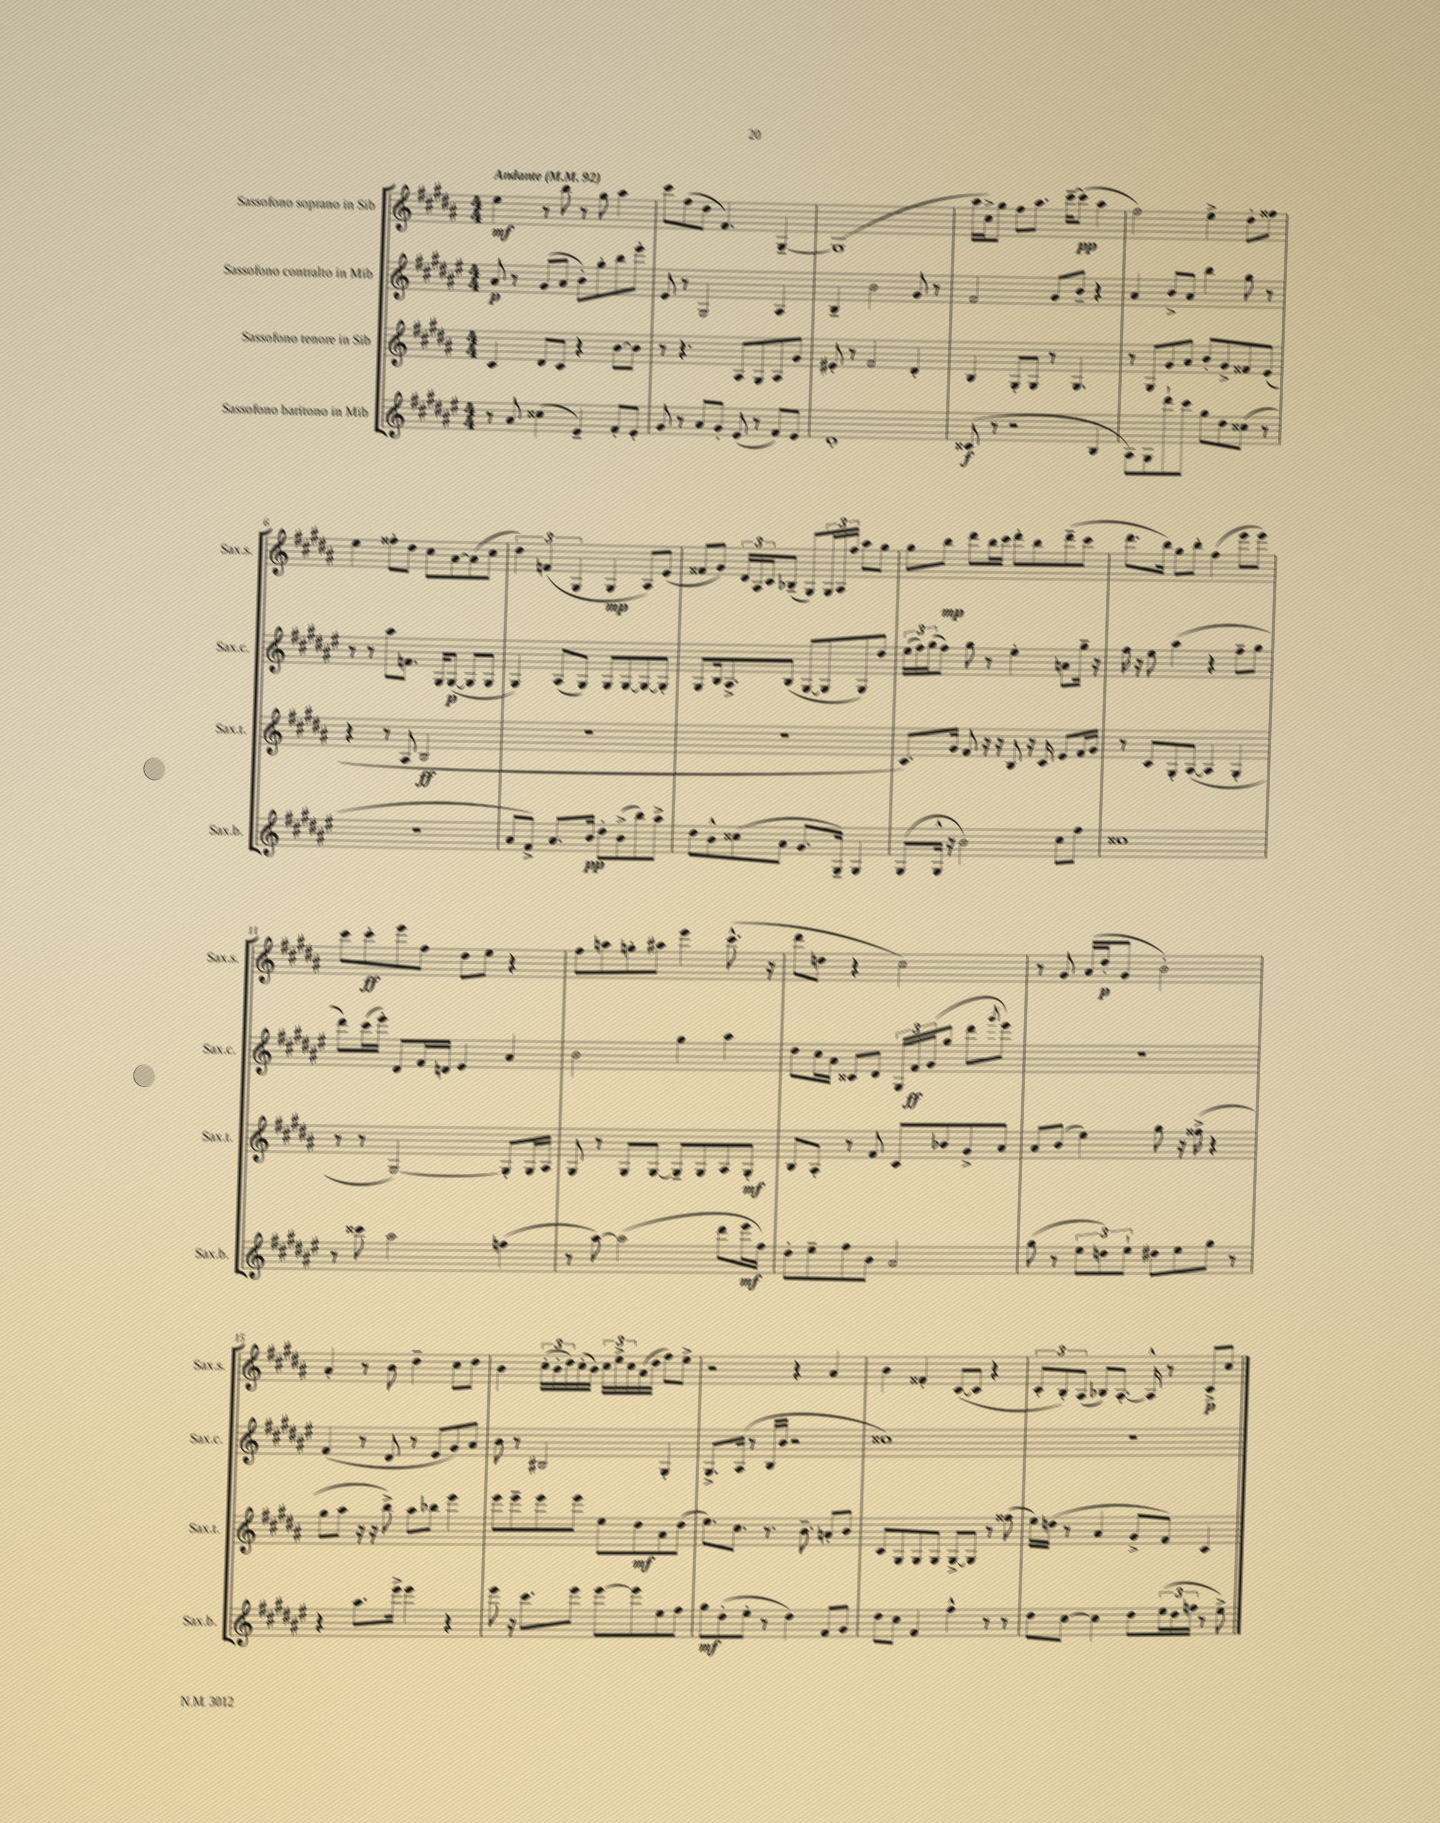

**kern	**kern	**kern	**kern
*staff4	*staff3	*staff2	*staff1
*clefG2	*clefG2	*clefG2	*clefG2
*k[f#c#g#d#a#e#]	*k[f#c#g#d#a#]	*k[f#c#g#d#a#e#]	*k[f#c#g#d#a#]
*M4/4	*M4/4	*M4/4	*M4/4
*MM92	*MM92	*MM92	*MM92
8r	4c#/	8a#/	4ee\
8a#/	.	8r	.
(4cc##\	8d#/L	(8g#/L	8r
.	8c#/J	8a#/J	8bb\
4e#~/)	4r	8b'\L)	8r
.	.	8gg#'\	8gg#\
8f#'/L	[8b\L	8bb\	4aa#\
8e#'/J	8b\]J	8eee#'\J	.
=	=	=	=
8g#/	8r	8e#/	8ccc#\L
8r	4.r	8r	(8ff#\
8a#/L	.	2G#/	8dd#\J
8g#'/J	.	.	4.f#/)
(8e#/	8A#/L	.	.
8r	8G#/	.	.
8f#/L)	8A#/	4A#/	[4G#~/
8e#/J	8g#/J	.	.
=	=	=	=
1d#'	8e#'/	4B~/	(1G#]
.	8r	.	.
.	2f#/	2b\	.
.	4d#'/	8g#/	.
.	.	8r	.
=	=	=	=
(8c##/	4B/	2f#/	16aa#\LL
.	.	.	16cc#^\J)
8r	.	.	8gg#\J
2r	8G#'/L	.	8ff#\L
.	8G#/J	.	8.aa#\J
.	8r	8g#/L	.
.	.	.	[16ccc#~\LK
.	4.G#/	8b~/J	(8ccc#\]J
4B/	.	4r	4aa#\
=	=	=	=
8A#\L)	8r	4a#/	2ff#\)
8G#\	8G#/L	.	.
8ddd#`\	8g#/	8b^/L	.
8ccc#\J	8a#/J	8a#/J	.
8gg#\L	8b'/L	4bb\	4ee^\
8dd#\	8g#^/	.	.
(8cc##\J	8f##/	8gg#\	8dd#'\L
8r	(8e/J	8r	8ff##\J
=	=	=	=
1r	4r	8r	4ee\
.	.	8r	.
.	8r	8aa#\L	8ff##'\L
.	8A#/	8.f\J	8dd#\J
.	2B/	.	8cc#\L
.	.	16G#/LK	.
.	.	([8G#/J	[8a#\
.	.	8G#/]L	(8a#\]
.	.	8G#/J	8cc#\J
=	=	=	=
8a#/L	1r	4G#/)	6dd#\)
8f#^/J)	.	.	.
.	.	.	(6f/
8.a#/L	.	(8A#/L	.
.	.	.	6G#/
.	.	8G#/J)	.
16b/Jk	.	.	.
8dd#'\L	.	8G#/L	4G#/
(8b^\	.	[8G#/	.
8bb\)	.	8G#/_	8A#/L)
8aa#^\J	.	8G#'/]J	(8e/J
=	=	=	=
8dd#\L	1r	8G#/L	8f##/L
8b^^\	.	16B/k	8g#/J)
.	.	8.A#^/	.
(8cc##\	.	.	24d#/LL
.	.	.	24A#/
.	.	.	24c#/J
8a#\J	.	(8B/J	(8B-~/J
8.g#/L	.	[8G#/L	8G#/L)
.	.	8G#/]	24G#/L
.	.	.	24A#/
16G#~/Jk)	.	.	.
.	.	.	24ff#/JJ
4G#/	.	8G#/)	8aa#\L
.	.	8dd#/J	8gg#\J
=	=	=	=
(8G#/L	8.c#/L)	(24ee#\LL	8gg#\L
.	.	24ff#\)	.
.	.	(24gg#\J	.
16G#^^/Jk	.	8ff#\J)	8bb\J
16r	16g#/Jk	.	.
2b\)	8f#/	8gg#\	8ddd#\L
.	16r	8r	16bb\L
.	16r	.	16ccc#\JJ
.	8B/	4ee#'\	8ddd#'\L
.	16r	.	8bb\
.	16c#/	.	.
8cc#\L	8e/L	8a\L	(8ddd#~\
8ff#\J	16f#/L	16gg#~\Jk	8ccc#\J
.	16g#/JJ	16r	.
=	=	=	=
1cc##	8r	16ff#\	8.ddd#\L
.	.	16r	.
.	8c#/L	8ee#\	.
.	.	.	16bb\Jk)
.	8G#'/	(4aa#\	8gg#\L
.	([8A#/J	.	8bb'\J
.	4A#/]	4r	(4ff#\
.	4G#'/	8ff#~\L	8eee\L
.	.	8gg#\J	8eee\J)
=	=	=	=
8r	8r	8ddd#\L)	8ccc#\L
8ccc##\	8r	(16ccc#\L	8ccc#'\
.	.	16eee#'\JJ)	.
2aa#\	[2G#/)	8d#/L	8eee\
.	.	16f#/L	8ff#\J
.	.	16d/JJ	.
.	.	4e#/	8dd#\L
.	.	.	8ee\J
(4ff\	8G#'/]L	4a#/	4r
.	16G#/L	.	.
.	16A#/JJ	.	.
=	=	=	=
8r	8G#/	2b\	8ff#\L
[8aa#\)	8r	.	8aa\
(2aa#\]	8G#/L	.	8gg'\
.	[8G#/J	.	8aa#\J
.	8G#~/]L	4gg#\	4eee\
.	8G#/	.	.
8ddd#\L	8A#/	4aa#\	(8.ccc#^^\
16eee#\L	8G#'/J	.	.
16ff#\JJ)	.	.	16r
=	=	=	=
8dd#'\L	8B/L	8dd#\L	8ddd#\L
8ee#~\	8A#'/J	16cc#\L	8dd\J
.	.	16a#\JJ	.
8ff#\	8r	8c##/L	4r
8b\J	8f#/	8d#/J	.
2a#/	8c#/L	24G#/LL	2cc#\)
.	.	24f#/	.
.	.	(24g#/J	.
.	8b-/	8gg#/J	.
.	8g#^/	8ddd#\L	.
.	.	8qggg#/	.
.	8a#/J	8eee#\J)	.
=	=	=	=
(8gg#\	8a#/L	1r	8r
8r	(8b/J	.	8g#/
12ee#\L	4ee\)	.	(16a#/LL
.	.	.	16dd#'/J
12dd\)	.	.	.
.	.	.	8g#/J
12ee#`\J	.	.	.
8dd#\L	8gg#\	.	2b'\)
8ee#\	16r	.	.
.	(16ff##^\	.	.
8gg#\J	4r	.	.
8r	.	.	.
=	=	=	=
4r	8gg#\L	(4f#/	4a#'/
.	8aa#\J	.	.
8.aa#\L	16r	8r	8r
.	16r	.	.
.	8bb^\)	8d#/	8b\
16eee#^\Jk	.	.	.
4eee#\	8aa#\L	8r	4dd#~\
.	8bb-\J	8e#/L	.
4r	4eee\	8g#/)	8cc#\L
.	.	8a#/J	8dd#\J
=	=	=	=
8eee#\	8eee\L	8b\	4b\
16r	8eee~\	8r	.
8.ccc#\L	.	.	.
.	8eee\	2B#/	(24cc#'\LL
.	.	.	24b'\
.	.	.	24dd#\)
8eee#\J	8eee\J	.	(16cc#'\
.	.	.	16b\JJ)
[8eee#\L	8ee\L	.	24cc#\LL
.	.	.	24ee^\
.	.	.	24cc#\
8eee#\]	8dd#\	.	(16a#\
.	.	.	16dd#\JJ
8ee#\	8a#\	4G#'/	8ff#\L)
8ff#\J	(8dd#\J	.	8ee^\J
=	=	=	=
8gg#\L	8.ee\L)	8.G#^/L	2r
(8dd#'\	.	.	.
.	8.cc#\J	(16A#/Jk	.
8ee#'\J	.	8r	.
8r	8.r	16B/LL	.
.	.	16b/JJ	.
4dd#\)	.	2r	4r
.	8.b~\	.	.
8f#/L	8a'/L	.	4a#/
8g#/J	8b/J	.	.
=	=	=	=
8dd#\L	8c#/L	1cc##)	4b\
8cc#\J	8G#/	.	.
4f#/	8G#/	.	4f##'/
.	8G#/J	.	.
4ff#^^\	[8G#^/L	.	([8c#/L
.	8G#/]J	.	8c#/]J
8r	8r	.	4r
8r	(8ff##\	.	.
=	=	=	=
8dd#\L	16ee\LL)	1r	12c#'/L
.	(16dd\JJ	.	.
.	.	.	12B'/)
[8cc#\J	8r	.	.
.	.	.	(12A#/J
4cc#\]	4a#/	.	8B-/L)
.	.	.	[8.A#'/J
8dd#\L	8g#^/L	.	.
.	.	.	16A#^^/]
(24ee#\L	8f#/J)	.	8r
24dd#\	.	.	.
24ff\JJ	.	.	.
8r	4c#/	.	8c#^/L
8ee#^\)	.	.	8cc#/J
==	==	==	==
*-	*-	*-	*-
